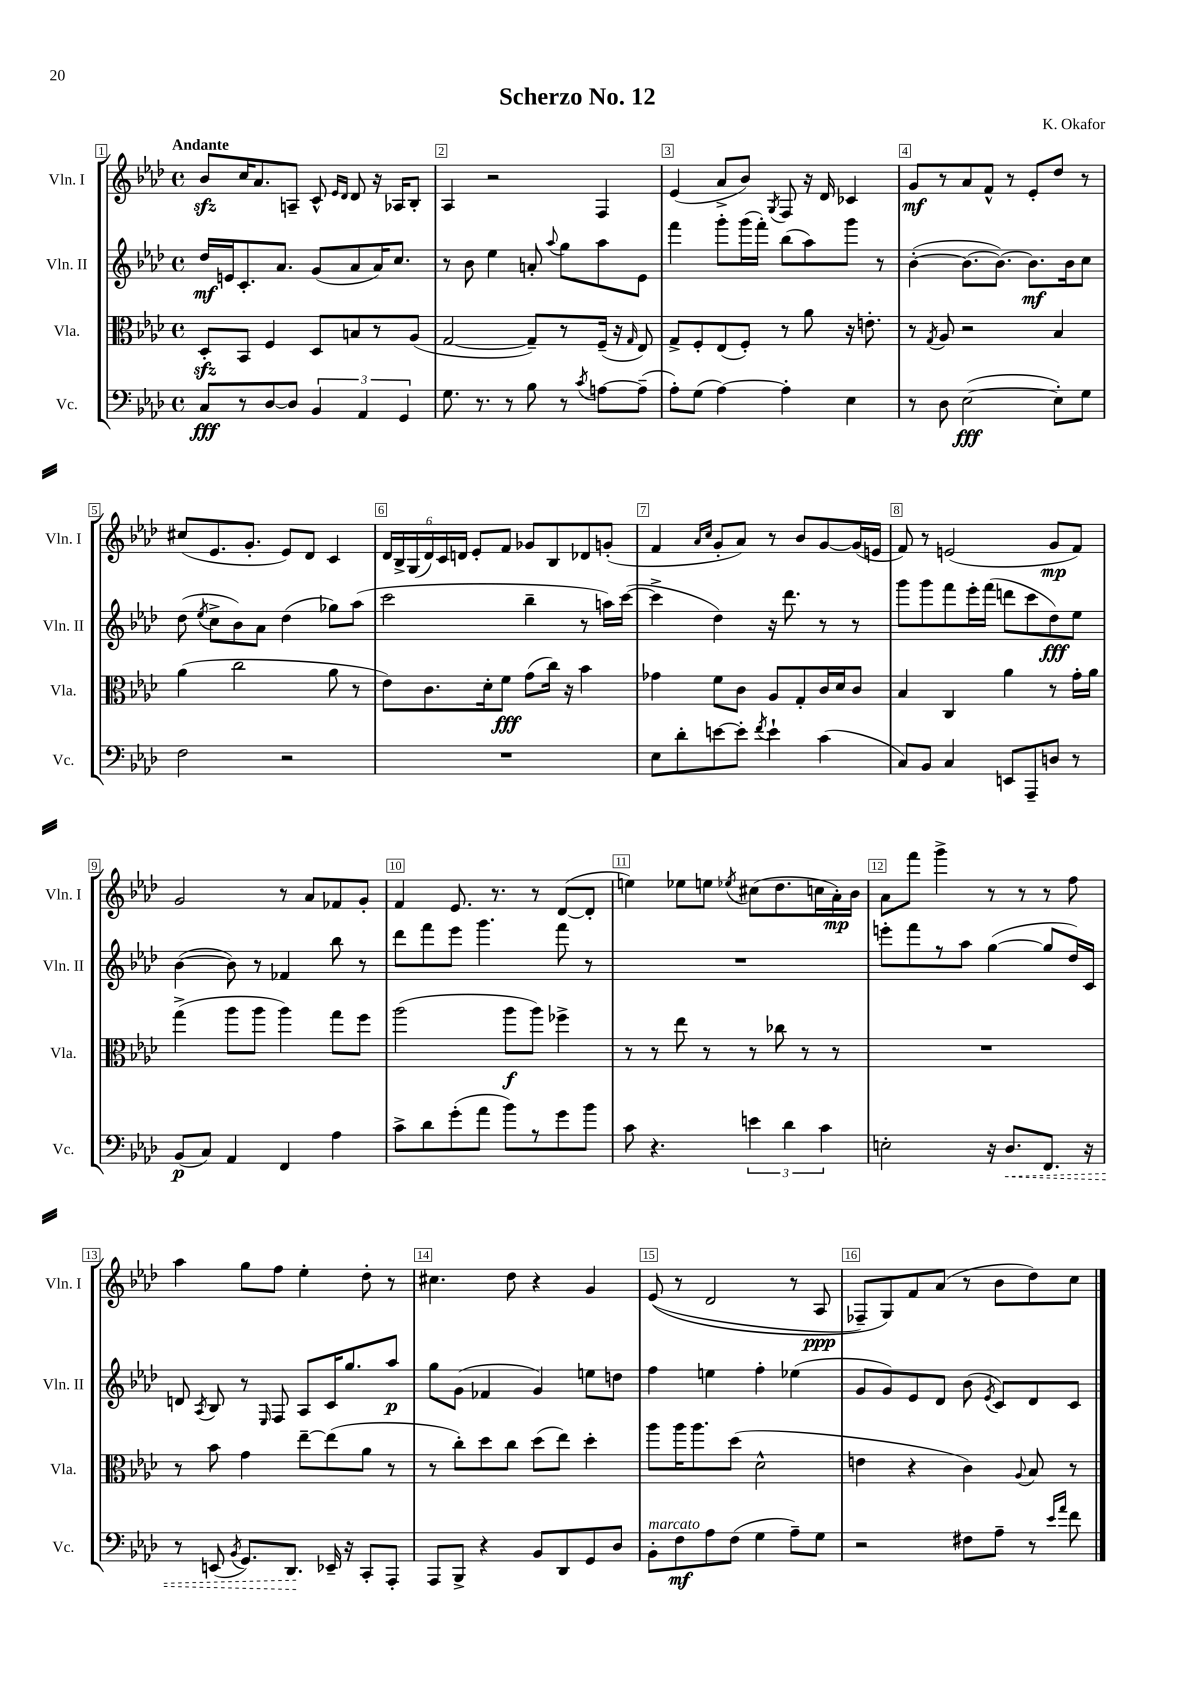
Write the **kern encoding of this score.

**kern	**kern	**kern	**kern
*staff4	*staff3	*staff2	*staff1
*clefF4	*clefC3	*clefG2	*clefG2
*k[b-e-a-d-]	*k[b-e-a-d-]	*k[b-e-a-d-]	*k[b-e-a-d-]
*M4/4	*M4/4	*M4/4	*M4/4
*met(c)	*met(c)	*met(c)	*met(c)
8C	8D-'	16dd-	8b-
.	.	16e	.
8r	8BB-	8.c'	16cc
.	.	.	8.a-
[8D-	4F	.	.
.	.	8.a-	.
8D-]	.	.	8A~
6BB-	8D-	(8g	8c^^
.	.	.	16qqe-
.	.	.	16qqd-
.	8B	8a-	8d-
6AA-	.	.	.
.	8r	16a-)	16r
.	.	8.cc	16A-
6GG	.	.	.
.	(8A-	.	8B-'
=	=	=	=
8.G	[2G	8r	4A-
.	.	8b-	.
8.r	.	.	.
.	.	4ee-	2r
8r	.	.	.
8B-	8G~])	8a'	.
.	.	8qqaa-	.
8r	8r	8gg	.
8qc	.	.	.
[8A	(16F~	8aa-	4F
.	16r	.	.
.	16qqG	.	.
(8A~]	8E-)	8e-	.
=	=	=	=
8A-')	8G^	4fff	(4e-
(8G	8F'	.	.
[4A-)	(8E-	8ggg'	8a-^
.	8F')	(16ggg	8b-)
.	.	16fff')	.
.	.	.	8qG
4A-']	8r	(8bb-	8F
.	8a-	8aa-)	16r
.	.	.	16d-
4E-	16r	8ggg	4c-
.	8.e'	.	.
.	.	8r	.
=	=	=	=
8r	8r	([4b-'	8g
.	8qG	.	.
8D-	8A-	.	8r
([2E-	2r	8.b-_	8a-
.	.	.	8f^^
.	.	8.b-_)	.
.	.	.	8r
.	.	8.b-]	8e-'
8E-'])	4B-	.	8dd-
.	.	16b-	.
8G	.	8cc	8r
=	=	=	=
2F	(4a-	(8dd-	(8cc#
.	.	8qee-	.
.	.	8cc^	8.e-
.	2cc	8b-)	.
.	.	.	8.g'
.	.	8a-	.
2r	.	(4dd-	8e-)
.	.	.	8d-
.	8a-	8gg-)	4c
.	8r	(8aa-	.
=	=	=	=
1r	8e-)	2ccc	24d-
.	.	.	24B-^
.	.	.	(24G
.	8.c	.	24d-)
.	.	.	24c
.	.	.	24d
.	.	.	8e-'
.	16d-'	.	.
.	8f	.	8f
.	(8g	4bb-~	8g-
.	16cc)	.	8B-
.	16r	.	.
.	4b-	8r	8d-
.	.	16aa)	(8g'
.	.	([16ccc	.
=	=	=	=
8E-	4g-	4ccc^]	4f
8d-'	.	.	.
.	.	.	16qqa-
.	.	.	16qqcc
[8e	8f	4dd-)	8g'
8e']	8c	.	8a-)
8qf	.	.	.
4e`	8A-	16r	8r
.	.	8.ddd-	.
.	8G'	.	8b-
(4c	16c	8r	[8g
.	16d-	.	.
.	8c	8r	(16g]
.	.	.	16e
=	=	=	=
8C)	4B-	8ggg	8f)
8BB-	.	8ggg	8r
4C	4C	8fff	(2e
.	.	16eee-'	.
.	.	(16fff	.
8EE	4a-	8ddd	.
8AAA-~	.	8ccc	.
8D	8r	8dd-)	8g
8r	16g'	8ee-	8f)
.	16a-	.	.
=	=	=	=
(8BB-	(4gg^	([4b-	2g
8C)	.	.	.
4AA-	8aa-	8b-])	.
.	8aa-	8r	.
4FF	4aa-)	4f-	8r
.	.	.	8a-
4A-	8gg	8bb-	8f-
.	8ff	8r	8g'
=	=	=	=
8c^	(2aa-	8ddd-	4f
8d-	.	8fff	.
(8g'	.	8eee-	8.e-
8a-	.	4.ggg	.
.	.	.	8.r
8b-)	8aa-	.	.
8r	8aa-)	.	8r
8g	4ff-^	8fff	([8d-
8b-	.	8r	8d-']
=	=	=	=
8c	8r	1r	4ee)
4.r	8r	.	.
.	8ee-	.	8ee-
.	8r	.	8ee
.	.	.	8qee-
6e	8r	.	(8cc#
.	8cc-	.	8.dd-
6d-	.	.	.
.	8r	.	.
.	.	.	16cc
6c	.	.	.
.	8r	.	16a-')
.	.	.	16b-
=	=	=	=
2E'	1r	8eee'	8a-
.	.	8fff	8fff
.	.	8r	4ggg^
.	.	8aa-	.
16r	.	([4gg	8r
8.D-	.	.	.
.	.	.	8r
8.FF	.	8gg]	8r
.	.	16dd-)	8ff
16r	.	16c	.
=	=	=	=
8r	8r	8d	4aa-
.	.	8qA-	.
(8EE	8b-	8B-	.
8qBB-	.	.	.
8.GG)	4g	8r	8gg
.	.	16qqE-	.
.	.	8F	8ff
8.DD-	.	.	.
.	[8ee-~	8A-	4ee-'
16EE-~	(8ee-]	16c	.
16r	.	8.gg	.
8CC'	8a-	.	8dd-'
8AAA-'	8r	8aa-	8r
=	=	=	=
8AAA-	8r	8gg	4.cc#
8BBB-^	8cc')	(8g	.
4r	8dd-	4f-	.
.	8cc	.	8dd-
8BB-	(8dd-	4g)	4r
8DD-	8ee-)	.	.
8GG	4dd-'	8ee	4g
8D-	.	8dd	.
=	=	=	=
8BB-'	8aa-	4ff	&((8e-
8F	16aa-	.	8r
.	8.aa-	.	.
8A-	.	4ee	2d-
(8F	(8dd-	.	.
4G	2d-^^	4ff'	.
8A-~)	.	(4ee-	8r
8G	.	.	8A-
=	=	=	=
2r	4e	8g	8F-~)
.	.	8g)	8G&)
.	4r	8e-	8f
.	.	8d-	(8a-
8F#	4c)	(8b-	8r
.	.	8qe-	.
8A-~	.	8c)	8b-
.	8qqA-	.	.
8r	8B-	8d-	8dd-)
16qqe-	.	.	.
16qqa-	.	.	.
8f	8r	8c	8cc
==	==	==	==
*-	*-	*-	*-
